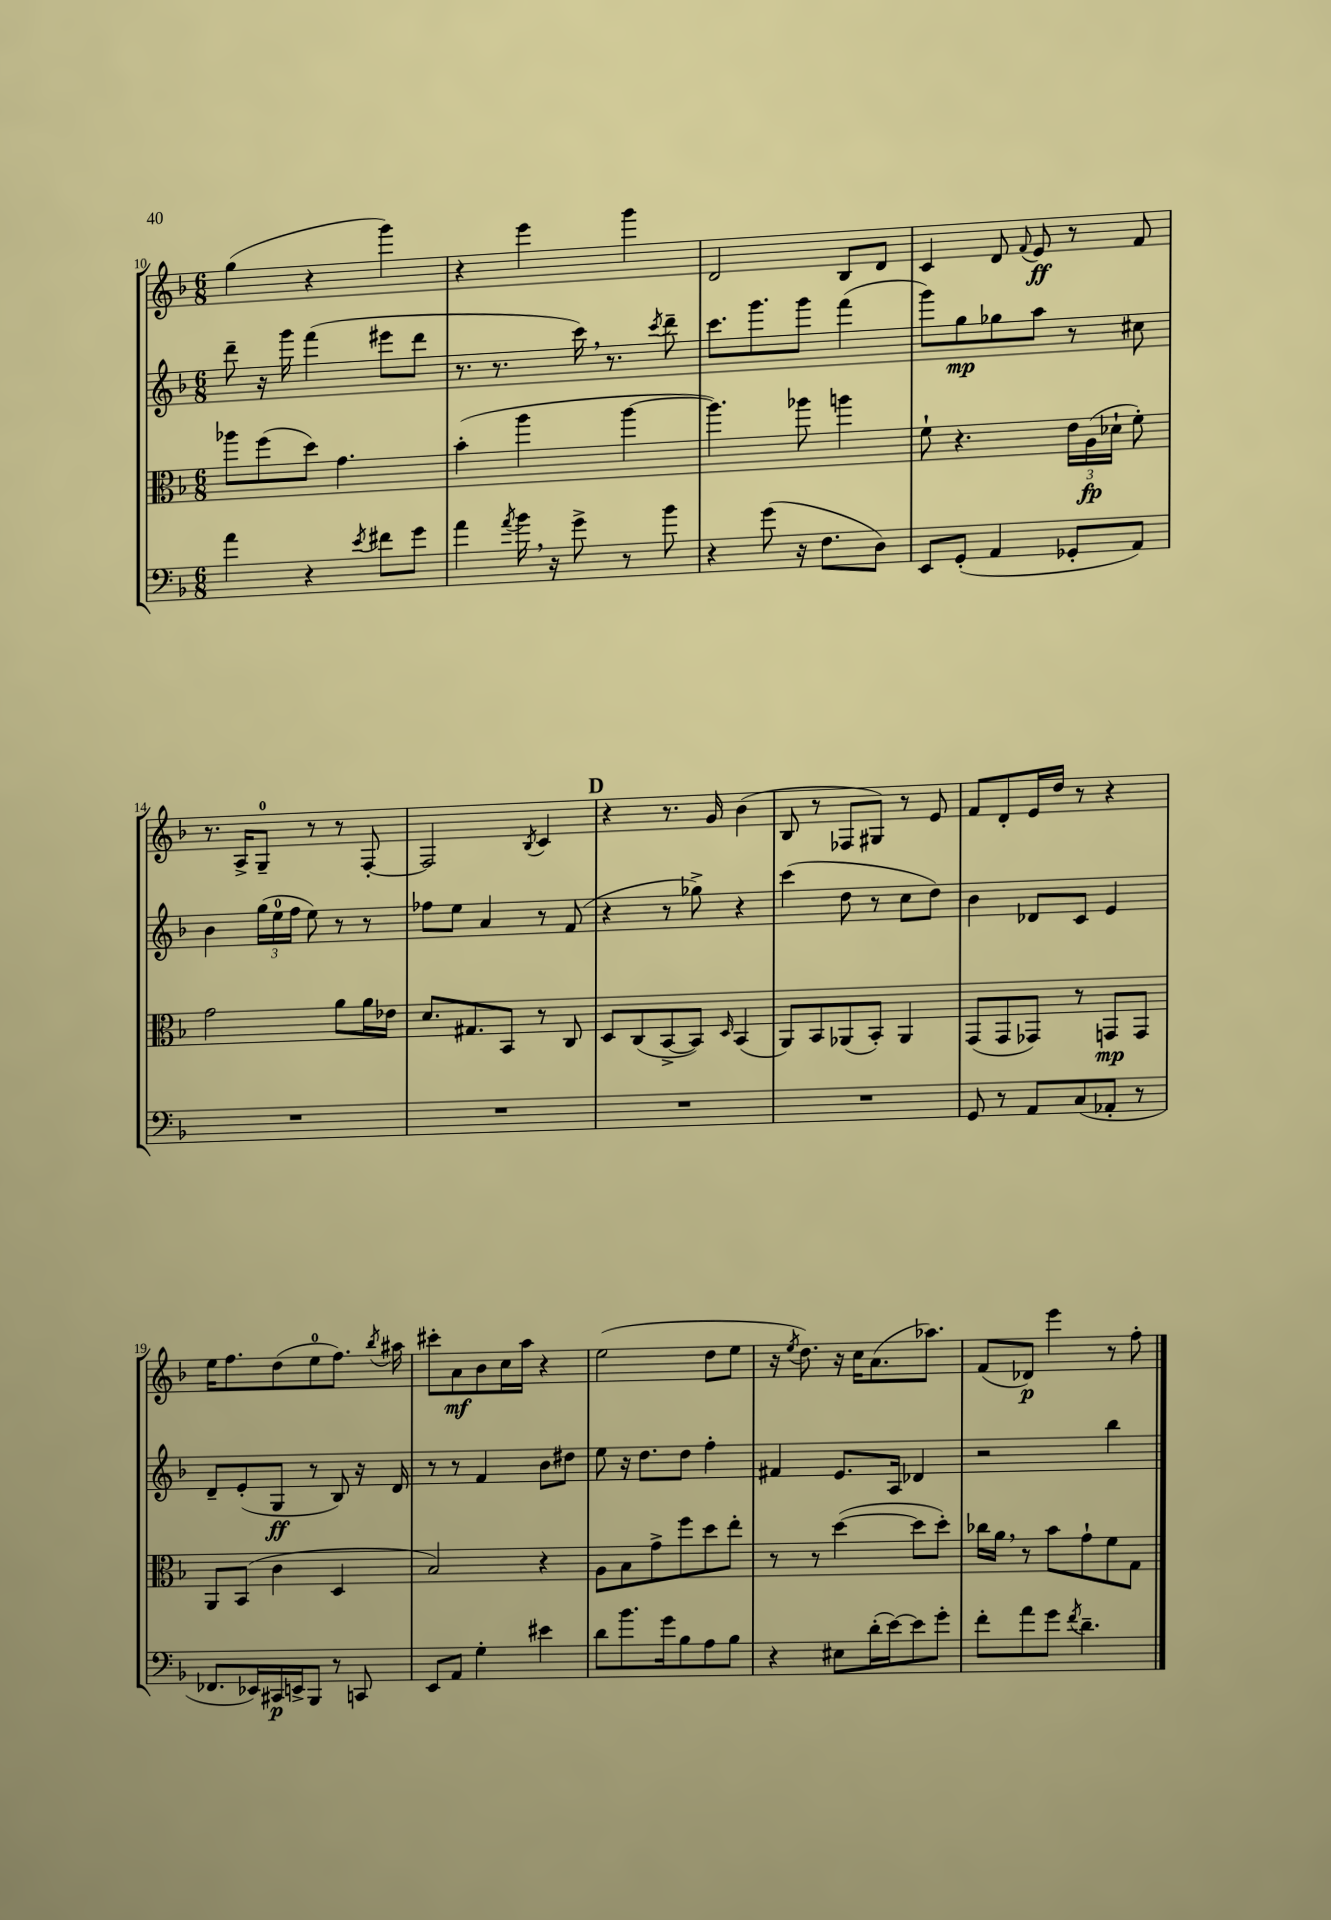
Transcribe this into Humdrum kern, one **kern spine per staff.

**kern	**dynam	**kern	**dynam	**kern	**dynam	**kern	**dynam
*part4	*part4	*part3	*part3	*part2	*part2	*part1	*part1
*staff4	*staff4	*staff3	*staff3	*staff2	*staff2	*staff1	*staff1
*clefF4	*	*clefC3	*	*clefG2	*	*clefG2	*
*k[b-]	*	*k[b-]	*	*k[b-]	*	*k[b-]	*
*M6/8	*	*M6/8	*	*M6/8	*	*M6/8	*
=10	=10	=10	=10	=10	=10	=10	=10
4a\	.	8aa-X\L	.	8ddd~\	.	(4gg\	.
.	.	(8ff\	.	16r	.	.	.
.	.	.	.	16ggg\	.	.	.
4r	.	8dd\J)	.	(4fff\	.	4r	.
.	.	4.g\	.	.	.	.	.
8qe/	.	.	.	.	.	.	.
8f#X\L	.	.	.	8eee#X\L	.	4ggg\)	.
8g\J	.	.	.	8ddd\J	.	.	.
=11	=11	=11	=11	=11	=11	=11	=11
4a\	.	(4b-'\	.	8.r	.	4r	.
.	.	.	.	8.r	.	.	.
8qa/	.	.	.	.	.	.	.
16b-,\	.	4aa\	.	.	.	4eee\	.
16r	.	.	.	.	.	.	.
8g^\	.	.	.	16ccc,\)	.	.	.
.	.	.	.	8.r	.	.	.
8r	.	[4aa\	.	.	.	4ggg\	.
.	.	.	.	8qccc/	.	.	.
8b-\	.	.	.	8ddd~\	.	.	.
=12	=12	=12	=12	=12	=12	=12	=12
4r	.	4.aa\])	.	8.ccc\L	.	2d/	.
.	.	.	.	8.ggg\	.	.	.
(8g\	.	.	.	.	.	.	.
16r	.	8aa-X\	.	8ggg\J	.	.	.
8.F\L	.	.	.	.	.	.	.
.	.	4aan\	.	(4fff\	.	8B-/L	.
8D\J)	.	.	.	.	.	8d/J	.
=13	=13	=13	=13	=13	=13	=13	=13
8EE/L	.	8f`\	.	8ggg\L)	.	4c/	.
(8GG'/J	.	4.r	.	8gg\	mp	.	.
4AA/	.	.	.	8gg-X\	.	8d/	.
.	.	.	.	.	.	8qqf/	.
.	.	.	.	8aa\J	.	8e/	ff
8GG-X'/L	.	24e\LL	.	8r	.	8r	.
.	.	(24A\	fp	.	.	.	.
.	.	24d-X`\JJ	.	.	.	.	.
8AA/J)	.	8f'\)	.	8cc#X\	.	8f/	.
!!LO:LB:g=z
=14	=14	=14	=14	=14	=14	=14	=14
2.r	.	2g\	.	4b-\	.	8.r	.
.	.	.	.	.	.	16A^/KL	.
.	.	.	.	(24gg\LL	.	8G~/J	.
.	.	.	.	24ee\	.	.	.
.	.	.	.	24ff\JJ	.	.	.
.	.	.	.	8ee\)	.	8r	.
.	.	8a\L	.	8r	.	8r	.
.	.	16a\L	.	8r	.	[8F'/	.
.	.	16e-X\JJ	.	.	.	.	.
=15	=15	=15	=15	=15	=15	=15	=15
2.r	.	8.d/L	.	8ff-X\L	.	2F/]	.
.	.	.	.	8ee\J	.	.	.
.	.	8.G#X/	.	.	.	.	.
.	.	.	.	4a/	.	.	.
.	.	8BB-/J	.	.	.	.	.
.	.	.	.	.	.	8qB-/	.
.	.	8r	.	8r	.	4c/	.
.	.	8C/	.	(8f/	.	.	.
!!LO:REH:place=s1:t=D
=16	=16	=16	=16	=16	=16	=16	=16
2.r	.	8D/L	.	4r	.	4r	.
.	.	(8C/	.	.	.	.	.
.	.	[8BB-^/	.	8r	.	8.r	.
.	.	8BB-/J])	.	8gg-X^\)	.	.	.
.	.	.	.	.	.	16g/	.
.	.	16qqD/	.	.	.	.	.
.	.	(4BB-/	.	4r	.	(4b-\	.
=17	=17	=17	=17	=17	=17	=17	=17
2.r	.	8AA/L)	.	(4ccc\	.	8B-/	.
.	.	8BB-/	.	.	.	8r	.
.	.	(8AA-X/	.	8dd\	.	8F-X/L	.
.	.	8BB-'/J)	.	8r	.	8G#X/J)	.
.	.	4AA-/	.	8cc\L	.	8r	.
.	.	.	.	8dd\J)	.	8e/	.
=18	=18	=18	=18	=18	=18	=18	=18
8GG/	.	(8GG/L	.	4b-\	.	8f/L	.
8r	.	8GG/	.	.	.	8d'/	.
8AA/L	.	8GG-X/J)	.	8d-X/L	.	16e/L	.
.	.	.	.	.	.	16dd/JJ	.
(8C/	.	8r	.	8c/J	.	8r	.
8AA-X'/J	.	8GGn/L	mp	4e/	.	4r	.
8r	.	8GG/J	.	.	.	.	.
!!LO:LB:g=z
=19	=19	=19	=19	=19	=19	=19	=19
8.FF-X/L	.	8AA/L	.	8d~/L	.	16ee\KL	.
.	.	.	.	.	.	8.ff\	.
.	.	(8BB-/J	.	(8e'/	.	.	.
16EE-X/L)	.	.	.	.	.	.	.
16CC#X/	p	4c\	.	8G/J	ff	(8dd\	.
16EEn^/J	.	.	.	.	.	.	.
8BBB-/J	.	.	.	8r	.	8ee\	.
8r	.	4D/	.	8B-/)	.	8.ff\J)	.
8CCn/	.	.	.	16r	.	.	.
.	.	.	.	.	.	8qbb-/	.
.	.	.	.	16d/	.	16aa#X\	.
=20	=20	=20	=20	=20	=20	=20	=20
8EE/L	.	2B-/)	.	8r	.	8ccc#X'\L	.
8AA/J	.	.	.	8r	.	8a\	mf
4G'\	.	.	.	4f/	.	8b-\	.
.	.	.	.	.	.	16cc\L	.
.	.	.	.	.	.	16aa\JJ	.
4e#X\	.	4r	.	8b-\L	.	4r	.
.	.	.	.	8dd#X\J	.	.	.
=21	=21	=21	=21	=21	=21	=21	=21
8d\L	.	8A\L	.	8ee\	.	(2ee\	.
8.b-\	.	8B-\	.	16r	.	.	.
.	.	.	.	8.dd\L	.	.	.
.	.	8g^\	.	.	.	.	.
16g\k	.	.	.	.	.	.	.
8B-\	.	8ff\	.	8dd\J	.	.	.
8A\	.	8dd\	.	4ff'\	.	8dd\L	.
8B-\J	.	8ee'\J	.	.	.	8ee\J	.
=22	=22	=22	=22	=22	=22	=22	=22
4r	.	8r	.	4f#X/	.	16r	.
.	.	.	.	.	.	8qee/	.
.	.	.	.	.	.	8.dd\)	.
.	.	8r	.	.	.	.	.
8E#X\L	.	([4dd\	.	8.e/L	.	16r	.
.	.	.	.	.	.	16cc\KL	.
(16d'\L	.	.	.	.	.	(8.a\	.
[16e\J)	.	.	.	16A/Jk	.	.	.
8e\]	.	8dd\L]	.	4d-X/	.	.	.
.	.	.	.	.	.	8.aa-X\J)	.
8g'\J	.	8dd'\J)	.	.	.	.	.
=23	=23	=23	=23	=23	=23	=23	=23
8f'\L	.	16cc-X\LL	.	2r	.	(8f/L	.
.	.	16a,\JJ	.	.	.	.	.
8a\	.	8r	.	.	.	8d-X/J)	p
8g\J	.	8b-\L	.	.	.	4eee\	.
8qf/	.	.	.	.	.	.	.
4.d~\	.	8g`\	.	.	.	.	.
.	.	8f\	.	4bb-\	.	8r	.
.	.	8G\J	.	.	.	8ff'\	.
==	==	==	==	==	==	==	==
*-	*-	*-	*-	*-	*-	*-	*-
